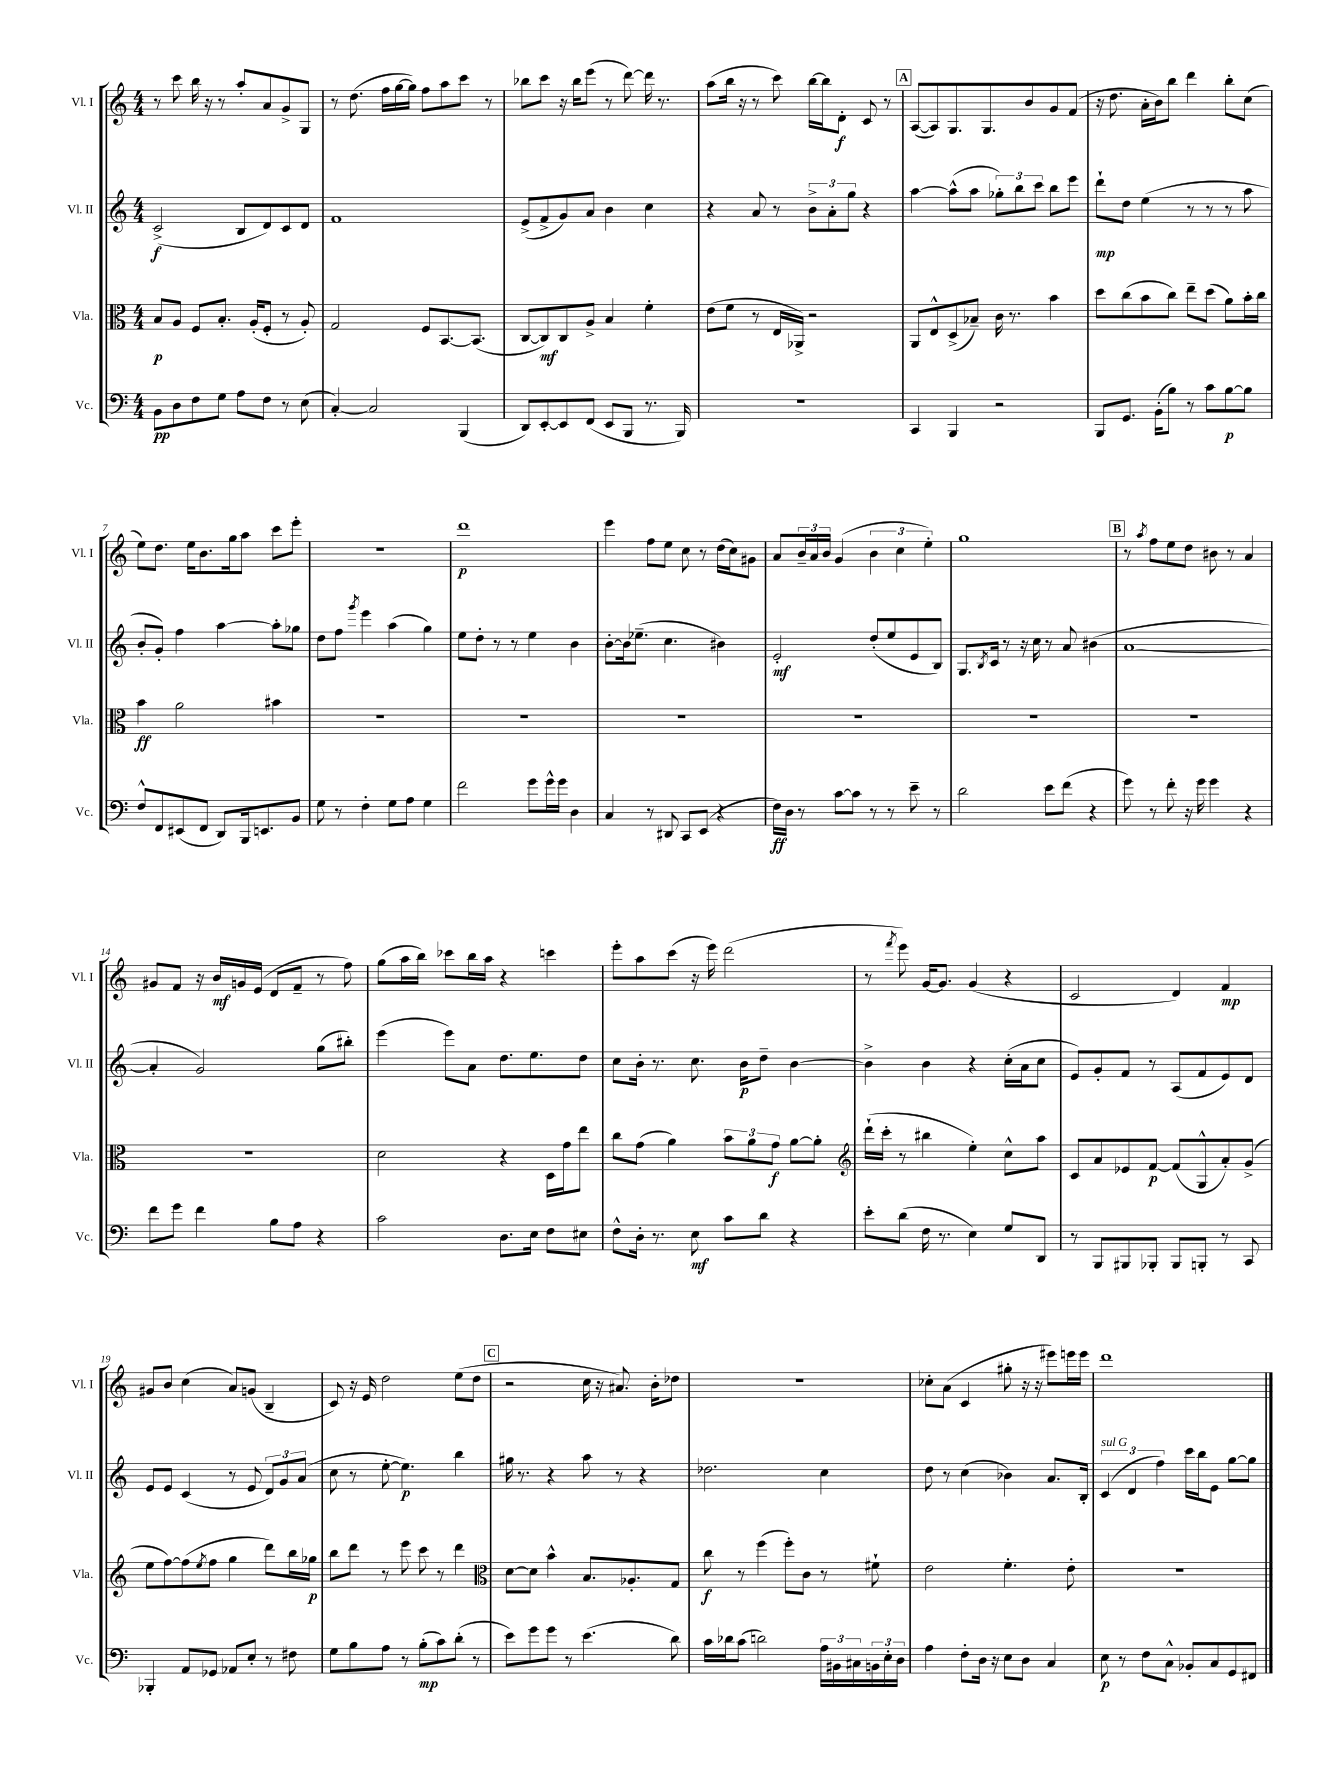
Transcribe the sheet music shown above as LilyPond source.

<<
\new StaffGroup <<
\new Staff = "s0" \with { instrumentName = "Vl. I" shortInstrumentName = "Vl. I" } {
    \clef treble \key c \major \numericTimeSignature \time 4/4
    r8 c'''8 b''16 r16 r8 a''8-. a'8 g'8-> g8 |
    r8 d''8.( f''16 g''16~ g''16) f''8 a''8 c'''8 r8 |
    bes''8 c'''8 r16 bes''16 e'''8( r8 d'''8~) d'''16 r8. |
    a''8( b''16 r16 r8 c'''8) b''16~ b''16 d'8-.\f c'8 r8 |
    \mark \markup { \box "A" } a8~( a8) g8. g8. b'8 g'8 f'8( |
    r16 d''8. a'16-. b'16) b''8 d'''4 b''8-. c''8( |
    e''8) d''8. e''16 b'8. g''16 a''8 c'''8 e'''8-. |
    R1 |
    d'''1\p |
    e'''4 f''8 e''8 c''8 r8 d''16( c''16) gis'8 |
    a'8 \tuplet 3/2 { b'16-- a'16 b'16 } g'4( \tuplet 3/2 { b'4 c''4 e''4-.) } |
    g''1 |
    \mark \markup { \box "B" } r8 \acciaccatura { a''8 } f''8 e''8 d''8 bis'8 r8 a'4 |
    gis'8 f'8 r16 b'16\mf g'16 e'16( d'8 f'8-- r8 f''8) |
    g''8( a''16 b''16) ces'''8 b''16 a''16 r4 c'''4 |
    e'''8-. a''8 c'''8( r16 e'''16) d'''2( |
    r8 \acciaccatura { f'''8 } e'''8) g'16~ g'8. g'4( r4 |
    c'2 d'4) f'4\mp |
    gis'8 b'8 c''4( a'8) g'8( b4-- |
    c'8) r16 e'16 d''2 e''8( d''8 |
    \mark \markup { \box "C" } r2 c''16 r16 ais'8.) b'16-. des''8 |
    R1 |
    ces''8-. a'8( c'4 gis''8-. r16 r16 eis'''8) e'''16 e'''16 |
    d'''1 \bar "|." |
}
\new Staff = "s1" \with { instrumentName = "Vl. II" shortInstrumentName = "Vl. II" } {
    \clef treble \key c \major \numericTimeSignature \time 4/4
    c'2->\f( b8 d'8) c'8 d'8 |
    f'1 |
    e'8->( f'8-> g'8) a'8 b'4 c''4 |
    r4 a'8 r8 \tuplet 3/2 { b'8-> a'8-. g''8 } r4 |
    \mark \markup { \box "A" } a''4~ a''8-^( a''8 \tuplet 3/2 { ges''8-.) b''8 c'''8 } b''8 e'''8 |
    d'''8-!\mp d''8 e''4( r8 r8 r8 a''8 |
    b'8-. g'8-.) f''4 a''4~ a''8-. ges''8 |
    d''8 f''8 \acciaccatura { g'''8 } e'''4 a''4( g''4) |
    e''8 d''8-. r8 r8 e''4 b'4 |
    b'8~-. b'16 ees''8.--( c''4. bis'4) |
    e'2-.\mf d''8-.( e''8 e'8 b8) |
    g8. \acciaccatura { b8 } c'16 r8 r16 c''16 r8 a'8 bis'4( |
    \mark \markup { \box "B" } a'1~ |
    a'4-. g'2) g''8( bis''8-.) |
    e'''4( e'''8) a'8 d''8. e''8. d''8 |
    c''8 b'16-. r8. c''8. b'16\p d''8-- b'4~ |
    b'4-> b'4 r4 c''16-.( a'16 c''8 |
    e'8) g'8-. f'8 r8 a8( f'8 e'8) d'8 |
    e'8 e'8 c'4( r8 e'8 \tuplet 3/2 { d'8) g'8 a'8( } |
    c''8 r8 e''8~-. e''4.\p) b''4 |
    \mark \markup { \box "C" } gis''16 r8. r4 a''8 r8 r4 |
    des''2. c''4 |
    d''8 r8 c''4( bes'4) a'8. b16-. |
    \tuplet 3/2 { c'4^\markup { \italic "sul G" }( d'4 f''4) } c'''16 b''16 e'8 g''8~ g''8 \bar "|." |
}
\new Staff = "s2" \with { instrumentName = "Vla." shortInstrumentName = "Vla." } {
    \clef alto \key c \major \numericTimeSignature \time 4/4
    b8\p a8 f8 b8.-. a16-.( f8-. r8 a8-.) |
    g2 f8 b,8.~ b,8.( |
    c8~ c8\mf) c8 a8-> b4 f'4-. |
    e'8( f'8 r8 e16 aes,16->) r2 |
    \mark \markup { \box "A" } a,8 e8-^ d8->( bes8--) c'16 r8. b'4 |
    d''8 c''8( b'8 c''8) e''8-- d''8( a'8) b'16-. c''16 |
    b'4\ff a'2 bis'4 |
    R1 |
    R1 |
    R1 |
    R1 |
    R1 |
    \mark \markup { \box "B" } R1 |
    R1 |
    d'2 r4 d16 g'16 e''8 |
    c''8 g'8( a'4) \tuplet 3/2 { b'8 a'8 g'8\f } a'8~ a'8-. |
    \clef treble d'''16-!( c'''16-. r8 bis''4 e''4-.) c''8-^ a''8 |
    c'8 a'8 ees'8 f'8~\p f'8( g8-^ a'8-.) g'8->( |
    e''8 f''8~) f''8( \acciaccatura { e''8 } f''8 g''4 d'''8) b''16 ges''16\p |
    b''8 d'''8 r8 e'''8 c'''8 r8 d'''4 |
    \mark \markup { \box "C" } \clef alto d'8~ d'8 b'4-^ b8. aes8.-. g8 |
    c''8\f r8 f''4( f''8-.) c'8 r8 fis'8-! |
    e'2 f'4.-. e'8-. |
    R1 \bar "|." |
}
\new Staff = "s3" \with { instrumentName = "Vc." shortInstrumentName = "Vc." } {
    \clef bass \key c \major \numericTimeSignature \time 4/4
    b,8\pp d8 f8 g8 a8 f8 r8 e8( |
    c4~-.) c2 b,,4( |
    d,8) e,8~-. e,8 f,8( e,8 b,,8 r8. b,,16) |
    R1 |
    \mark \markup { \box "A" } c,4 b,,4 r2 |
    b,,8 g,8. b,16-.( b8) r8 c'8 b8~\p b8 |
    f8-^ f,8 eis,8( f,8 d,8) b,,16 e,8. b,8 |
    g8 r8 f4-. g8 a8 g4 |
    f'2 g'8 g'16-^ g'16 d4 |
    c4 r8 dis,8 c,8 e,8( r4 |
    f16\ff) d16 r8 c'8~ c'8 r8 r8 e'8-- r8 |
    d'2 e'8 f'8( r4 |
    \mark \markup { \box "B" } g'8) r8 f'8-. r16 g'16 g'4 r4 |
    f'8 g'8 f'4 b8 a8 r4 |
    c'2 d8. e16 f8 eis8 |
    f8-^ d16-. r8. e8\mf c'8 d'8 r4 |
    e'8-. d'8( f16 r8. e4) g8 d,8 |
    r8 b,,8 bis,,8 bes,,8-. bes,,8 b,,8-. r8 c,8 |
    bes,,4-. a,8 ges,8 aes,8 e8-. r8 fis8 |
    g8 b8 a8 r8 b8-.\mp( c'8) d'8-.( r8 |
    \mark \markup { \box "C" } e'8) g'8 g'8 r8 e'4.( d'8) |
    c'16 des'16 c'8( d'2) \tuplet 3/2 { a16 bis,16 cis16 } \tuplet 3/2 { b,16 e16-. d16 } |
    a4 f8-. d16 r16 e8 d8 c4 |
    e8\p r8 f8 c8-^ bes,8-. c8 g,8 fis,8 \bar "|." |
}
>>
>>
